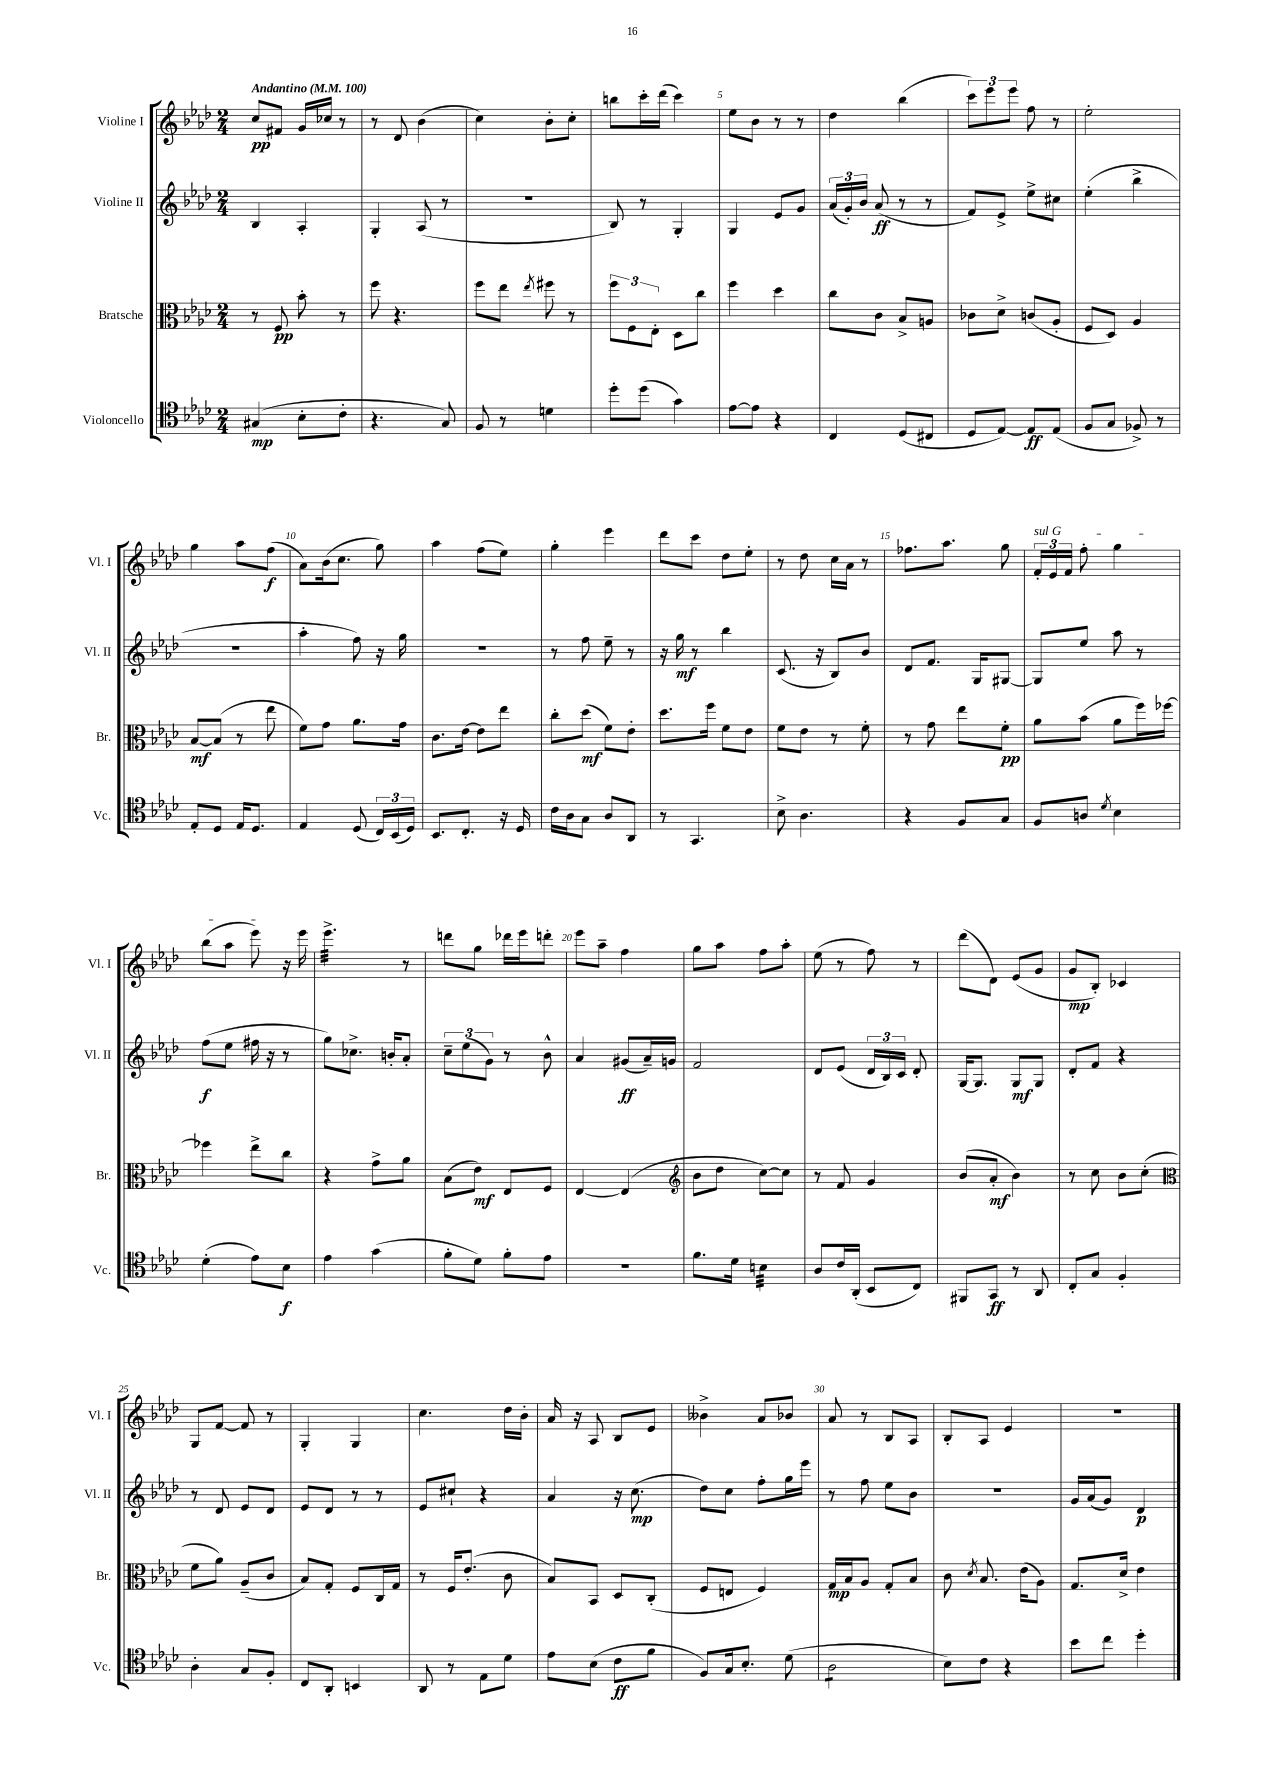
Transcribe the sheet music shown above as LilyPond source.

<<
\new StaffGroup <<
\new Staff = "s0" \with { instrumentName = "Violine I" shortInstrumentName = "Vl. I" } {
    \clef treble \key aes \major \numericTimeSignature \time 2/4 \tempo "Andantino" 4 = 100
    \autoBeamOff c''8[\pp fis'8] g'16[ ces''16] r8 |
    r8 des'8 bes'4( |
    c''4) bes'8[-. c''8]-. |
    b''8[ c'''16-. des'''16]( c'''4) |
    ees''8[ bes'8] r8 r8 |
    des''4 bes''4( |
    \tuplet 3/2 { c'''8[) ees'''8 ees'''8] } f''8 r8 |
    ees''2-. |
    g''4 aes''8[ f''8]\f( |
    aes'8[) bes'16( c''8.] g''8) |
    aes''4 f''8[( ees''8]) |
    g''4-. ees'''4 |
    des'''8[ c'''8] des''8[ ees''8]-. |
    r8 des''8 c''16[ aes'16] r8 |
    fes''8.[ aes''8.] g''8 |
    \tuplet 3/2 { \once \override TextSpanner.bound-details.left.text = \markup { \italic "sul G" } f'16[-.\startTextSpan ees'16 f'16] } f''8-. g''4 |
    bes''8[( aes''8] ees'''8\stopTextSpan) r16 ees'''16 |
    ees'''4.:32-> r8 |
    d'''8[ g''8] des'''16[ ees'''16 d'''8]-. |
    ees'''8[ aes''8]-- f''4 |
    g''8[ aes''8] f''8[ aes''8]-. |
    ees''8( r8 f''8) r8 |
    des'''8[( des'8]) ees'8[( g'8] |
    g'8[\mp bes8]-.) ces'4 |
    g8[ f'8]~ f'8 r8 |
    g4-. g4 |
    c''4. des''16[ bes'16]-. |
    aes'16 r16 aes8 bes8[ ees'8] |
    beses'4-> aes'8[ bes'8] |
    aes'8 r8 bes8[ aes8] |
    bes8[-. aes8] ees'4 |
    R2 \bar "|." |
}
\new Staff = "s1" \with { instrumentName = "Violine II" shortInstrumentName = "Vl. II" } {
    \clef treble \key aes \major \numericTimeSignature \time 2/4
    \autoBeamOff bes4 aes4-. |
    g4-. aes8( r8 |
    r2 |
    bes8) r8 g4-. |
    g4 ees'8[ g'8] |
    \tuplet 3/2 { aes'16[( g'16-.) bes'16] } aes'8\ff( r8 r8 |
    f'8[) ees'8]-> ees''8[-> cis''8] |
    ees''4-.( bes''4-> |
    R2 |
    aes''4-. f''8) r16 g''16 |
    r2 |
    r8 f''8 ees''8-- r8 |
    r16 g''16\mf r8 bes''4 |
    c'8.( r16 bes8[) bes'8] |
    des'8[ f'8.] g16[ gis8]~ |
    gis8[ ees''8] aes''8 r8 |
    f''8[\f( ees''8] fis''16 r16 r8 |
    g''8[) ces''8.]-> b'16[-. aes'8]-. |
    \tuplet 3/2 { c''8[-- ees''8( g'8]) } r8 bes'8-^ |
    aes'4 gis'8[\ff( aes'16--) g'16] |
    f'2 |
    des'8[ ees'8]( \tuplet 3/2 { des'16[ bes16) c'16] } des'8-. |
    g16[~ g8.] g8[\mf g8] |
    des'8[-. f'8] r4 |
    r8 des'8 ees'8[ des'8] |
    ees'8[ des'8] r8 r8 |
    ees'8[ cis''8]-! r4 |
    aes'4 r16 c''8.\mp( |
    des''8[) c''8] f''8[-. g''16 ees'''16] |
    r8 f''8 ees''8[ bes'8] |
    r2 |
    g'16[ aes'16( g'8]) des'4\p \bar "|." |
}
\new Staff = "s2" \with { instrumentName = "Bratsche" shortInstrumentName = "Br." } {
    \clef alto \key aes \major \numericTimeSignature \time 2/4
    \autoBeamOff r8 f8\pp bes'8-. r8 |
    f''8 r4. |
    f''8[ ees''8] \acciaccatura { ees''8 } fis''8 r8 |
    \tuplet 3/2 { f''8[ f8 ees8]-. } des8[ c''8] |
    f''4 des''4 |
    c''8[ c'8] bes8[-> a8] |
    ces'8[ des'8]-> c'8[( aes8]-. |
    f8[ des8]) aes4 |
    bes8[~\mf bes8]( r8 ees''8 |
    f'8[) g'8] aes'8.[ g'16] |
    c'8.[ ees'16]~ ees'8[ ees''8] |
    c''8[-. des''8]\mf( f'8[) ees'8]-. |
    des''8.[ f''16] f'8[ ees'8] |
    f'8[ ees'8] r8 f'8-. |
    r8 g'8 ees''8[ f'8]-.\pp |
    aes'8[ bes'8]( aes'8[ f''16) fes''16]~ |
    fes''4 ees''8[-> c''8] |
    r4 g'8[-> aes'8] |
    bes8[( ees'8]\mf) ees8[ f8] |
    ees4~ ees4( |
    \clef treble bes'8[ des''8] c''8[~) c''8] |
    r8 f'8 g'4 |
    bes'8[( aes'8]-.\mf bes'4) |
    r8 c''8 bes'8[ c''8]-.( |
    \clef alto f'8[ aes'8]) aes8[--( c'8] |
    bes8[) g8]-. f8[ c16 g16] |
    r8 f16[ ees'8.]-.( c'8 |
    bes8[) bes,8] des8[ c8]-.( |
    f8[ e8] f4) |
    g16[\mp bes16 aes8] g8[-. bes8] |
    c'8 \acciaccatura { des'8 } bes8. ees'16[( aes8]) |
    g8.[ des'16]-> ees'4 \bar "|." |
}
\new Staff = "s3" \with { instrumentName = "Violoncello" shortInstrumentName = "Vc." } {
    \clef tenor \key aes \major \numericTimeSignature \time 2/4
    \autoBeamOff gis4\mp( bes8[-. c'8]-. |
    r4. g8) |
    f8 r8 d'4 |
    des''8[-. des''8]( g'4) |
    ees'8[~ ees'8] r4 |
    c4 des8[( cis8] |
    des8[ ees8]~) ees8[\ff ees8]( |
    f8[ g8] fes8->) r8 |
    ees8[-. des8] ees16[ des8.] |
    ees4 des8( \tuplet 3/2 { c16[) bes,16( des16]) } |
    bes,8.[ c8.]-. r16 des16 |
    c'16[ aes16 g8] aes8[ aes,8] |
    r8 g,4. |
    bes8-> aes4. |
    r4 f8[ g8] |
    f8[ a8] \acciaccatura { des'8 } bes4 |
    des'4-.( ees'8[) bes8]\f |
    ees'4 g'4( |
    f'8[-. des'8]) f'8[-. ees'8] |
    r2 |
    f'8.[ des'16] b4:32 |
    aes8[ c'16 aes,16]-.( bes,8[ c8]) |
    fis,8[ g,8]\ff r8 aes,8 |
    c8[-. g8] f4-. |
    aes4-. g8[ f8]-. |
    c8[ aes,8]-. b,4 |
    aes,8 r8 ees8[ des'8] |
    ees'8[ bes8]( c'8[\ff f'8] |
    f8[) g16 bes8.]-. des'8( |
    aes2:8 |
    bes8[) c'8] r4 |
    bes'8[ c''8] des''4-. \bar "|." |
}
>>
>>
\layout { \context { \Score \override BarNumber.break-visibility = ##(#f #t #t) barNumberVisibility = #(every-nth-bar-number-visible 5) } }
